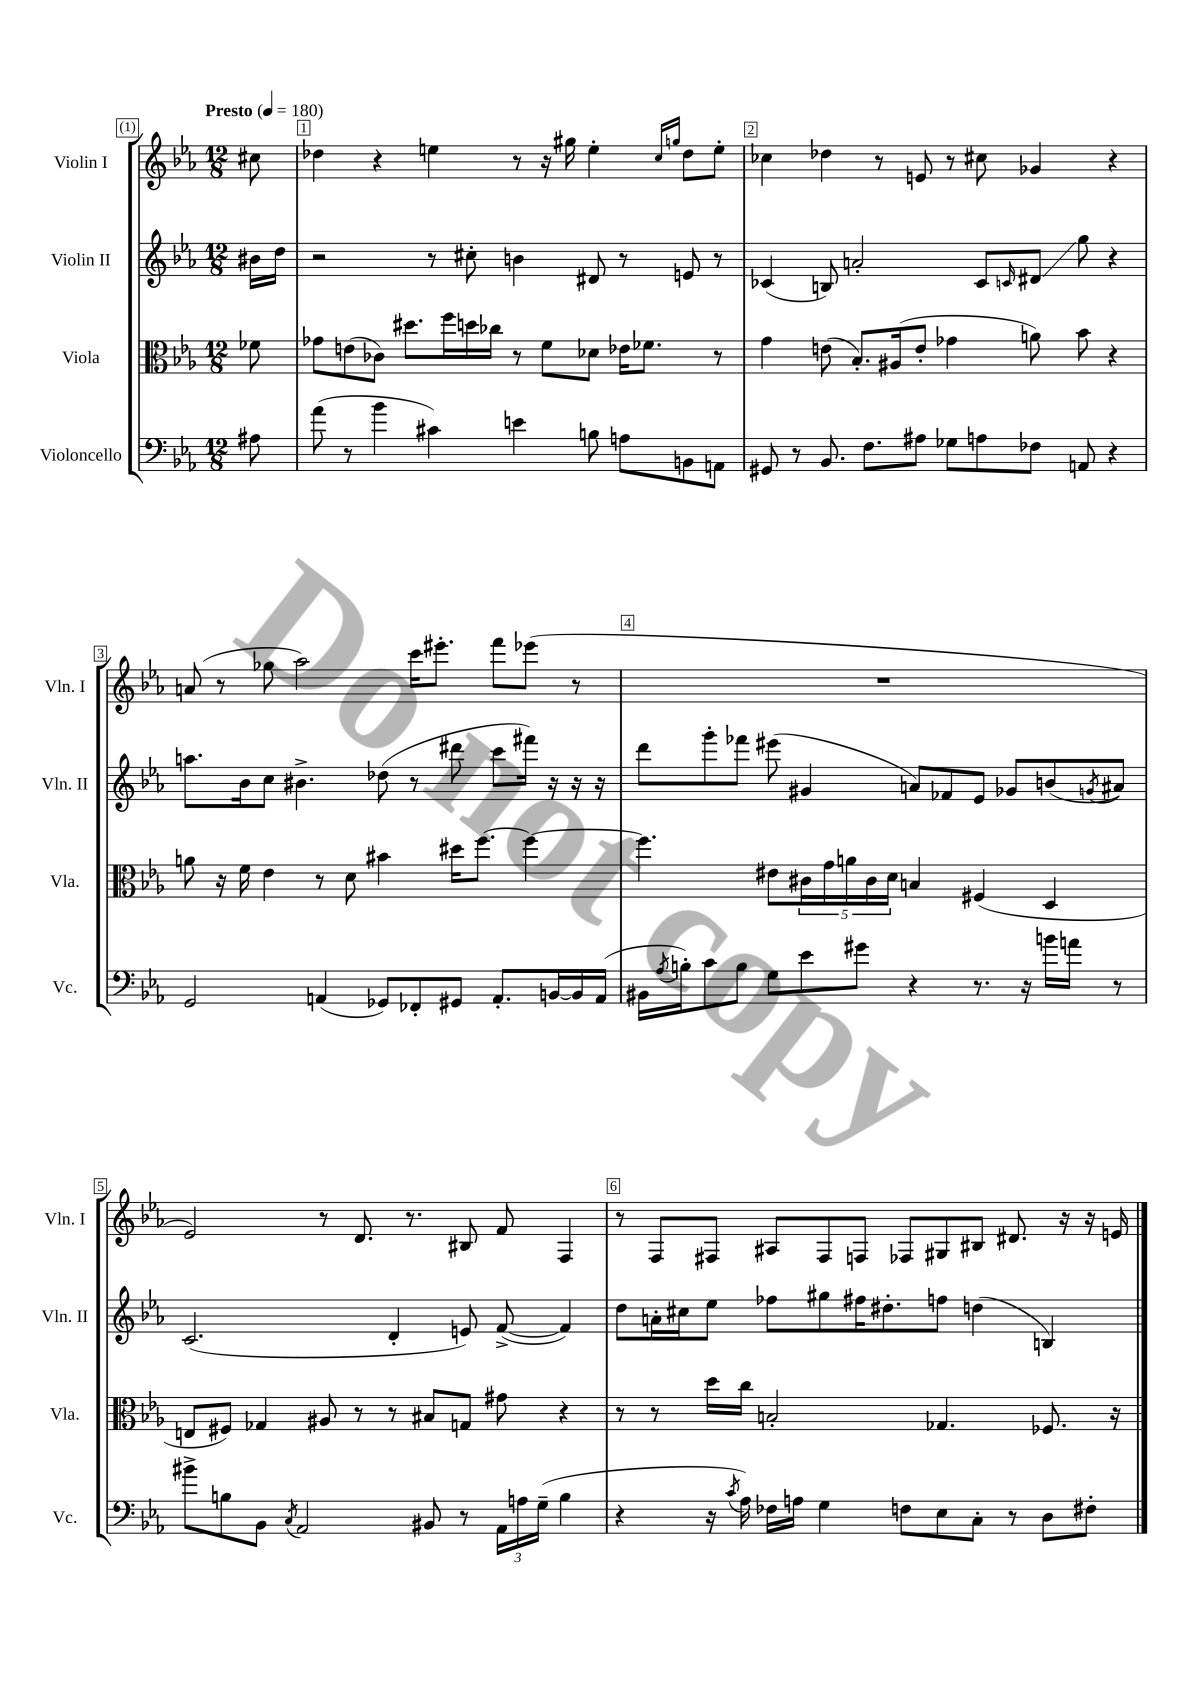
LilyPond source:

<<
\new StaffGroup <<
\new Staff = "s0" \with { instrumentName = "Violin I" shortInstrumentName = "Vln. I" } {
    \clef treble \key ees \major \numericTimeSignature \time 12/8 \partial 8 \tempo "Presto" 4 = 180
    cis''8 |
    des''4 r4 e''4 r8 r16 gis''16 e''4-. \grace { c''16 g''16 } des''8 e''8-. |
    ces''4 des''4 r8 e'8 r8 cis''8 ges'4 r4 |
    a'8( r8 ges''8 aes''2) c'''16 eis'''8.-. f'''8 ees'''8( r8 |
    R1. |
    ees'2) r8 d'8. r8. bis8 f'8 f4 |
    r8 f8 fis8 ais8 fis8 f8 fes8 gis8 bis8 dis'8. r16 r16 e'16 \bar "|." |
}
\new Staff = "s1" \with { instrumentName = "Violin II" shortInstrumentName = "Vln. II" } {
    \clef treble \key ees \major \numericTimeSignature \time 12/8 \partial 8
    bis'16 d''16 |
    r2 r8 cis''8-. b'4 dis'8 r8 e'8 r8 |
    ces'4( b8) a'2-. ces'8 \grace { c'16 } dis'8\glissando g''8 r4 |
    a''8. bes'16 c''8 bis'4.-> des''8( r8 dis'''8 c'''8 fis'''16) r16 r16 r16 |
    d'''8 g'''8-. fes'''8 eis'''8( gis'4 a'8) fes'8 ees'8 ges'8 b'8( \acciaccatura { g'8 } ais'8) |
    c'2.( d'4-. e'8) f'8~->( f'4) |
    d''8 a'16-. cis''16 ees''8 fes''8 gis''8 fis''16 dis''8.-. f''8 d''4( b4) \bar "|." |
}
\new Staff = "s2" \with { instrumentName = "Viola" shortInstrumentName = "Vla." } {
    \clef alto \key ees \major \numericTimeSignature \time 12/8 \partial 8
    fes'8 |
    ges'8 e'8( ces'8) dis''8. f''16 d''16 ces''16 r8 f'8 des'8 ees'16 fes'8. r8 |
    g'4 e'8( bes8.-.) ais16( e'8-. ges'4 a'8) bes'8 r4 |
    a'8 r16 f'16 ees'4 r8 d'8 bis'4 dis''16 f''8.~ f''4~ |
    f''4. eis'8 \tuplet 5/4 { cis'16 g'16 a'16 cis'16 d'16 } b4 fis4( d4 |
    e8 fis8) ges4 ais8 r8 r8 bis8 g8 gis'8 r4 |
    r8 r8 d''16 c''16 b2-. ges4. fes8. r16 \bar "|." |
}
\new Staff = "s3" \with { instrumentName = "Violoncello" shortInstrumentName = "Vc." } {
    \clef bass \key ees \major \numericTimeSignature \time 12/8 \partial 8
    ais8 |
    aes'8( r8 bes'4 cis'4) e'4 b8 a8 b,8 a,8 |
    gis,8 r8 bes,8. f8. ais8 ges8 a8 fes8 a,8 r4 |
    g,2 a,4( ges,8) fes,8-. gis,8 a,8.-. b,16~ b,16 a,16( |
    bis,16 \acciaccatura { aes8 } b16-.) c'8 b8 g8 ees'8 gis'8 r4 r8. r16 b'16 a'16 r8 |
    bis'8-> b8 bes,8 \acciaccatura { c8 } aes,2 bis,8 r8 \tuplet 3/2 { aes,16 a16 g16--( } b4 |
    r4 r16 \acciaccatura { c'8 } aes16) fes16 a16 g4 f8 ees8 c8-. r8 d8 fis8-. \bar "|." |
}
>>
>>
\layout { \context { \Score \override BarNumber.break-visibility = ##(#f #t #t) barNumberVisibility = #all-bar-numbers-visible \override BarNumber.stencil = #(make-stencil-boxer 0.1 0.3 ly:text-interface::print) } }
